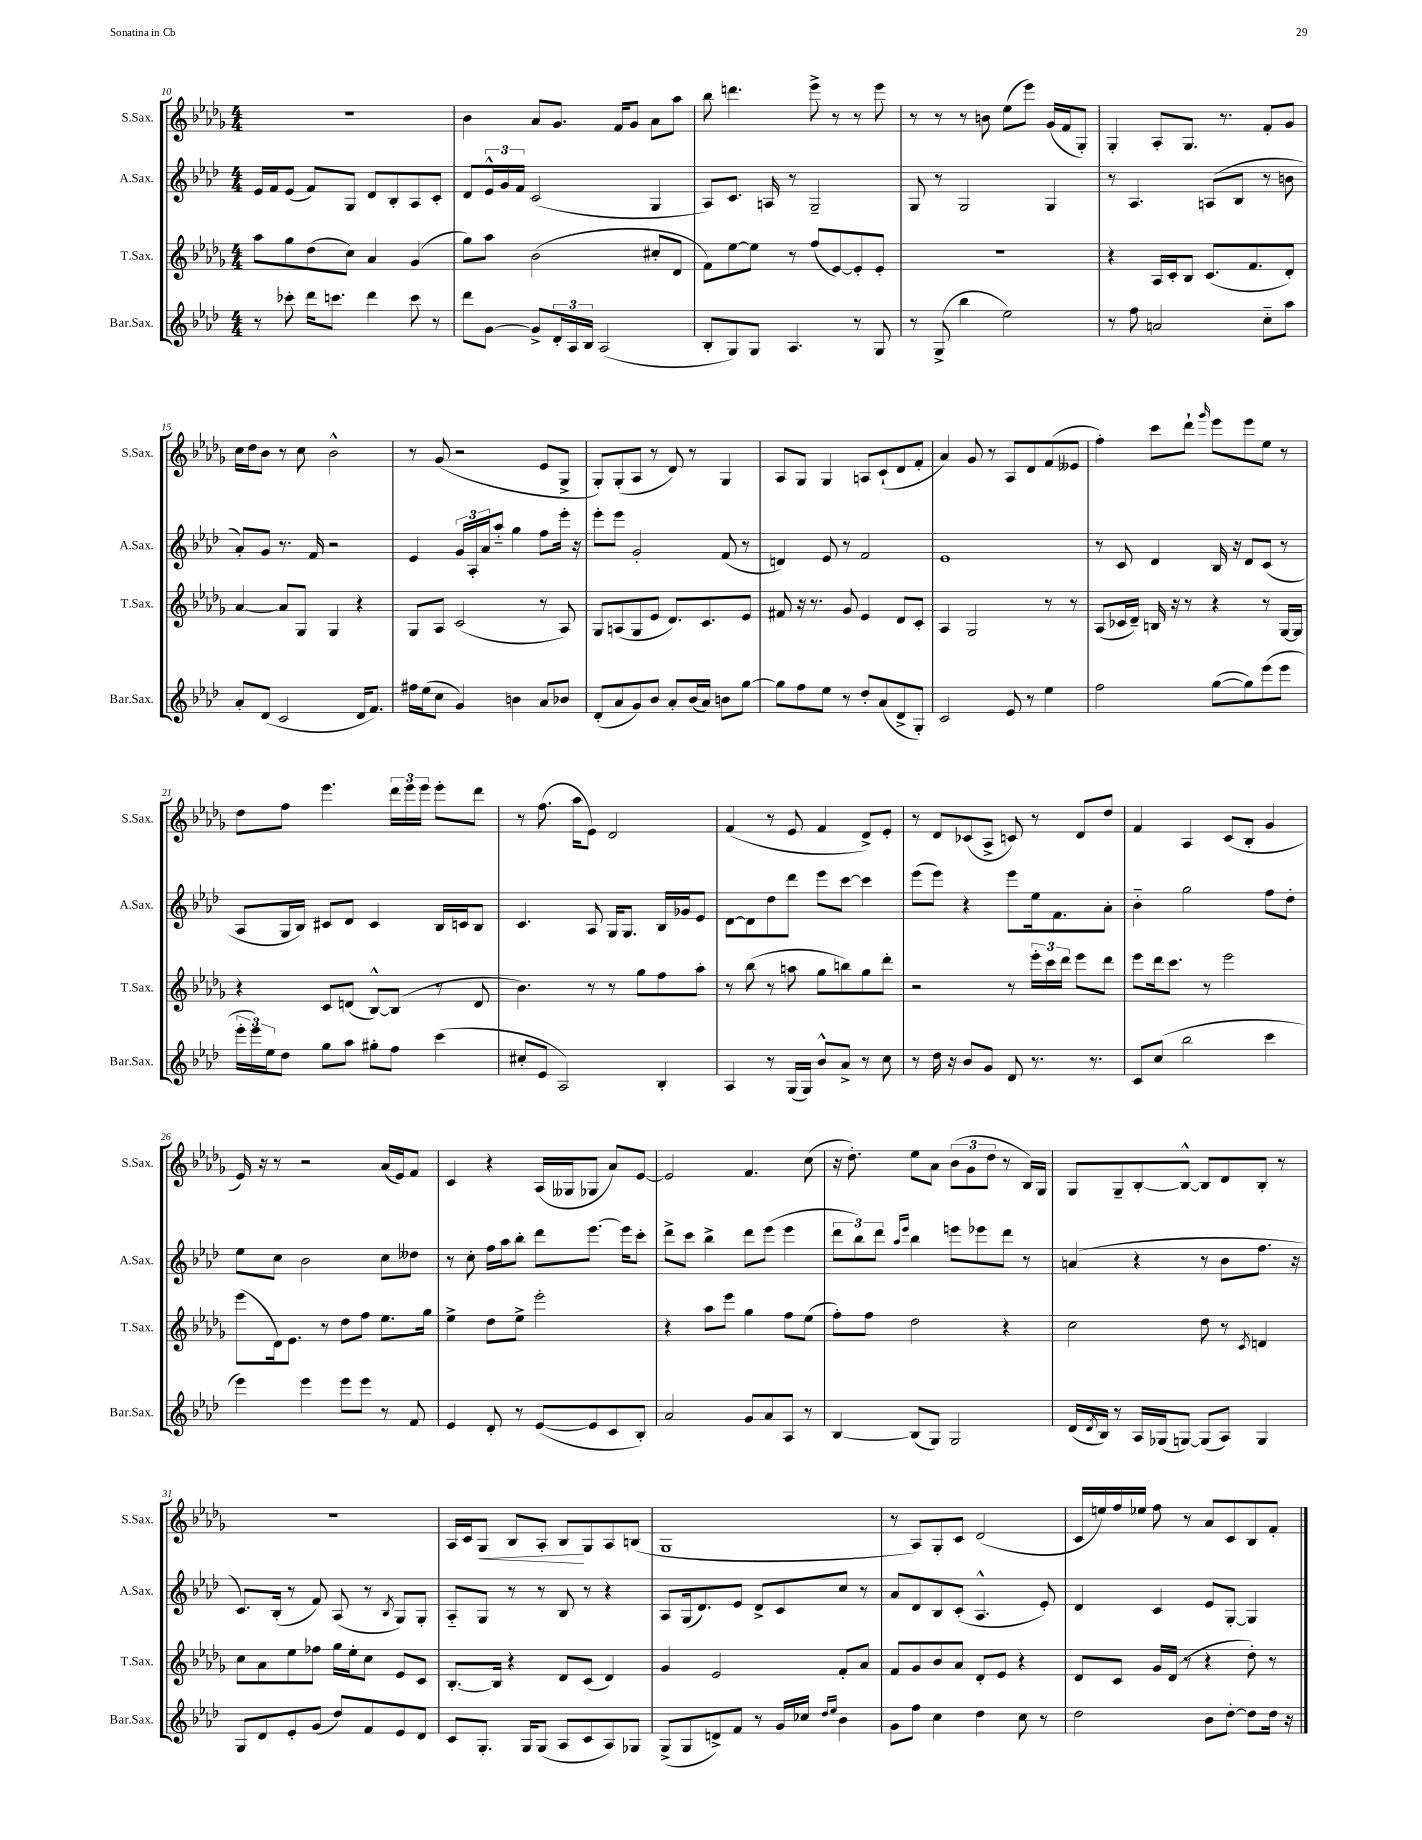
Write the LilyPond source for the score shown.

<<
\new StaffGroup <<
\new Staff = "s0" \with { instrumentName = "S.Sax." shortInstrumentName = "S.Sax." } {
    \clef treble \key des \major \numericTimeSignature \time 4/4
    R1 |
    bes'4 aes'8 ges'8. f'16 ges'8 aes'8 aes''8 |
    bes''8 d'''4. ees'''8-> r8 r8 ees'''8 |
    r8 r8 r8 b'8 ees''8( ees'''8) ges'16( f'16 ges8-.) |
    ges4-. aes8-. ges8. r8. f'8-. ges'8 |
    c''16 des''16 bes'8 r8 c''8 bes'2-^ |
    r8 ges'8( r2 ees'8 ges8-> |
    ges8-.) ges8-.( aes8 r8 des'8) r8 ges4 |
    aes8 ges8 ges4 a8 c'8-!( des'8 f'8-. |
    aes'4) ges'8 r8 aes8 des'8 f'8( eeses'8 |
    f''4-.) c'''8 des'''8-! \grace { ges'''16 } ees'''8 ees'''8 ees''8 r8 |
    des''8 f''8 ees'''4. \tuplet 3/2 { des'''16 ees'''16 ees'''16 } ees'''8-. des'''8 |
    r8 f''8.( aes''16 ees'8) des'2 |
    f'4( r8 ees'8 f'4 des'8->) ees'8-. |
    r8 des'8 ces'8( aes8-> c'8) r8 des'8 des''8 |
    f'4 aes4 c'8( bes8-. ges'4 |
    ees'16) r16 r8 r2 aes'16( ees'16) f'8 |
    c'4 r4 aes16( geses16 ges8 aes'8) ees'8~ |
    ees'2 f'4. c''8( |
    r16 des''8.-.) ees''8 aes'8 \tuplet 3/2 { bes'8( ges'8 des''8 } r8 bes16) ges16 |
    ges8 ges8-- bes8~-. bes8~-^ bes8 des'8 bes8-. r8 |
    R1 |
    aes16 c'16 ges8\< bes8 aes8-. bes8\! ges8 aes8 b8( |
    ges1 |
    r8 aes8) ges8-. c'8 des'2( |
    c'16 e''16) f''16 ees''16 f''8 r8 aes'8 c'8 bes8 f'8-. \bar "|." |
}
\new Staff = "s1" \with { instrumentName = "A.Sax." shortInstrumentName = "A.Sax." } {
    \clef treble \key aes \major \numericTimeSignature \time 4/4
    ees'16 f'16 ees'8( f'8) g8 des'8 bes8-. aes8 c'8-. |
    des'8 \tuplet 3/2 { ees'16-^ g'16 f'16 } c'2( g4 |
    aes8) c'8. a16 r8 g2-- |
    g8 r8 g2 g4 |
    r8 aes4. a8( bes8 r8 b'8 |
    aes'8-.) g'8 r8. f'16 r2 |
    ees'4 \tuplet 3/2 { g'16 aes16-. aes'16 } aes''8-_ g''4 f''8 ees'''16-. r16 |
    ees'''8-. ees'''8 g'2-. f'8( r8 |
    d'4) ees'8 r8 f'2 |
    ees'1 |
    r8 c'8 des'4 bes16 r16 des'8 c'8( r8 |
    aes8 g16 bes16) cis'8 des'8 cis'4 bes16 c'16 bes8 |
    c'4. aes8 g16 g8. bes16 ges'16 ees'8 |
    des'8~ des'8 des''8 des'''8 ees'''8 c'''8~ c'''4 |
    ees'''8( ees'''8) r4 ees'''8 ees''16 f'8. aes'8-. |
    bes'4-_ g''2 f''8 des''8-. |
    ees''8 c''8 bes'2 c''8 deses''8 |
    r8 c''8-. f''16 aes''16 bes''8-. des'''8 ees'''8.~ ees'''16 c'''8-. |
    des'''8-> c'''8 bes''4-> des'''8 ees'''8( ees'''4 |
    \tuplet 3/2 { des'''8 bes''8) des'''8 } \grace { aes''16 ees'''16 } bes''4 e'''8 ees'''8 des'''8 r8 |
    a'4( r4 r8 bes'8 f''8. r16 |
    c'8.) bes16-.( r8 f'8) aes8( r8 \acciaccatura { bes8 } g8) g8-. |
    aes8-_ g8 r8 r8 bes8 r8 r4 |
    aes8 g16( des'8.) ees'8 des'8-> c'8 c''8 r8 |
    aes'8 des'8 bes8 c'8-.( aes4.-^ ees'8-.) |
    des'4 c'4 ees'8 g8~-. g4 \bar "|." |
}
\new Staff = "s2" \with { instrumentName = "T.Sax." shortInstrumentName = "T.Sax." } {
    \clef treble \key des \major \numericTimeSignature \time 4/4
    aes''8 ges''8 des''8( c''8) aes'4 ges'4( |
    ges''8) aes''8 bes'2( cis''8-. des'8 |
    f'8) ees''8~ ees''8 r8 f''8( ees'8~) ees'8-. ees'8-. |
    R1 |
    r4 aes16 c'16-. bes8 c'8.( f'8. des'8-.) |
    aes'4~ aes'8 ges8 ges4 r4 |
    ges8 aes8 c'2( r8 aes8) |
    ges8 a8( ges8 ees'8 des'8.) c'8. ees'8 |
    fis'8 r16 r8. ges'8 ees'4 des'8 c'8-. |
    aes4 ges2 r8 r8 |
    aes8( ces'16 des'16--) b16 r16 r8 r4 r8 ges16~ ges16 |
    r4 c'8 d'8( bes8~-^) bes8( r8 d'8 |
    bes'4.) r8 r8 ges''8 f''8 aes''8-. |
    r8 bes''8( r8 a''8 ges''8 b''8) ges''8 des'''8-. |
    r2 r8 \tuplet 3/2 { ees'''16-. c'''16 des'''16 } ees'''8 des'''8 |
    ees'''8 des'''16 c'''8. r8 ees'''2 |
    ees'''8( des'16) ees'8. r8 des''8 f''8 ees''8. ges''16 |
    ees''4-> des''8 ees''8-> ees'''2-. |
    r4 aes''8 ees'''8 ges''4 f''8 ees''8( |
    f''8-.) f''8 des''2 r4 |
    c''2 des''8 r8 \acciaccatura { c'8 } d'4 |
    c''8 aes'8 ees''8 fes''8 ges''16 ees''16-. c''8 ees'8 c'8 |
    bes8.~-. bes16 r4 des'8 c'8( des'4) |
    ges'4 ees'2 f'8-. aes'8 |
    f'8 ges'8 bes'8 aes'8 des'8-. ees'8 r4 |
    des'8 c'8 ges'16 des'16( r8 r4 des''8-.) r8 \bar "|." |
}
\new Staff = "s3" \with { instrumentName = "Bar.Sax." shortInstrumentName = "Bar.Sax." } {
    \clef treble \key aes \major \numericTimeSignature \time 4/4
    r8 ces'''8-. des'''16 c'''8. des'''4 c'''8 r8 |
    des'''8 g'8~ g'8-> \tuplet 3/2 { des'16-. aes16 bes16 } aes2( |
    bes8-. g8) g8 aes4. r8 g8 |
    r8 g8->( bes''4 ees''2) |
    r8 f''8 a'2 c''8-_ aes''8 |
    aes'8-. des'8( c'2 des'16 f'8.) |
    fis''16 ees''16( c''8 g'4) b'4 aes'8 bes'8 |
    des'8-.( aes'8 g'8) bes'8 aes'8-. bes'16( aes'16) b'8 g''8~ |
    g''8 f''8 ees''8 r8 des''8-. aes'8( des'8-> g8-.) |
    c'2 ees'8 r8 ees''4 |
    f''2 g''8~( g''8) ees'''8( ees'''8 |
    \tuplet 3/2 { ees'''16-. ees'''16) ees''16 } des''8 g''8 aes''8 gis''8-. f''8 c'''4( |
    cis''8-. ees'8 aes2) bes4-. |
    aes4 r8 g16( g16) bes'8-^ aes'8-> r8 c''8 |
    r8 des''16 r16 bes'8 g'8 des'8 r8. r8. |
    c'8 c''8( bes''2 c'''4 |
    ees'''4) ees'''4 ees'''8 ees'''8 r8 f'8 |
    ees'4 des'8-. r8 ees'8~( ees'8 c'8 bes8-.) |
    aes'2 g'8 aes'8 aes8 r8 |
    bes4~ bes8( g8) g2 |
    des'16( \acciaccatura { des'8 } bes16) r8 aes16 ges16( g8~) g8( aes8) g4 |
    g8 des'8 ees'8-. g'8( des''8) f'8 ees'8 des'8 |
    c'8 g8.-. g16 g8( aes8 c'8 aes8) ges8 |
    g8->( g8 d'8->) f'8 r8 g'16 ces''16 \grace { des''16 ees''16 } bes'4 |
    g'8 f''8 c''4 des''4 c''8 r8 |
    des''2 bes'8 des''8~-. des''8 des''16 r16 \bar "|." |
}
>>
>>
\layout { \context { \Score currentBarNumber = #10 } }
